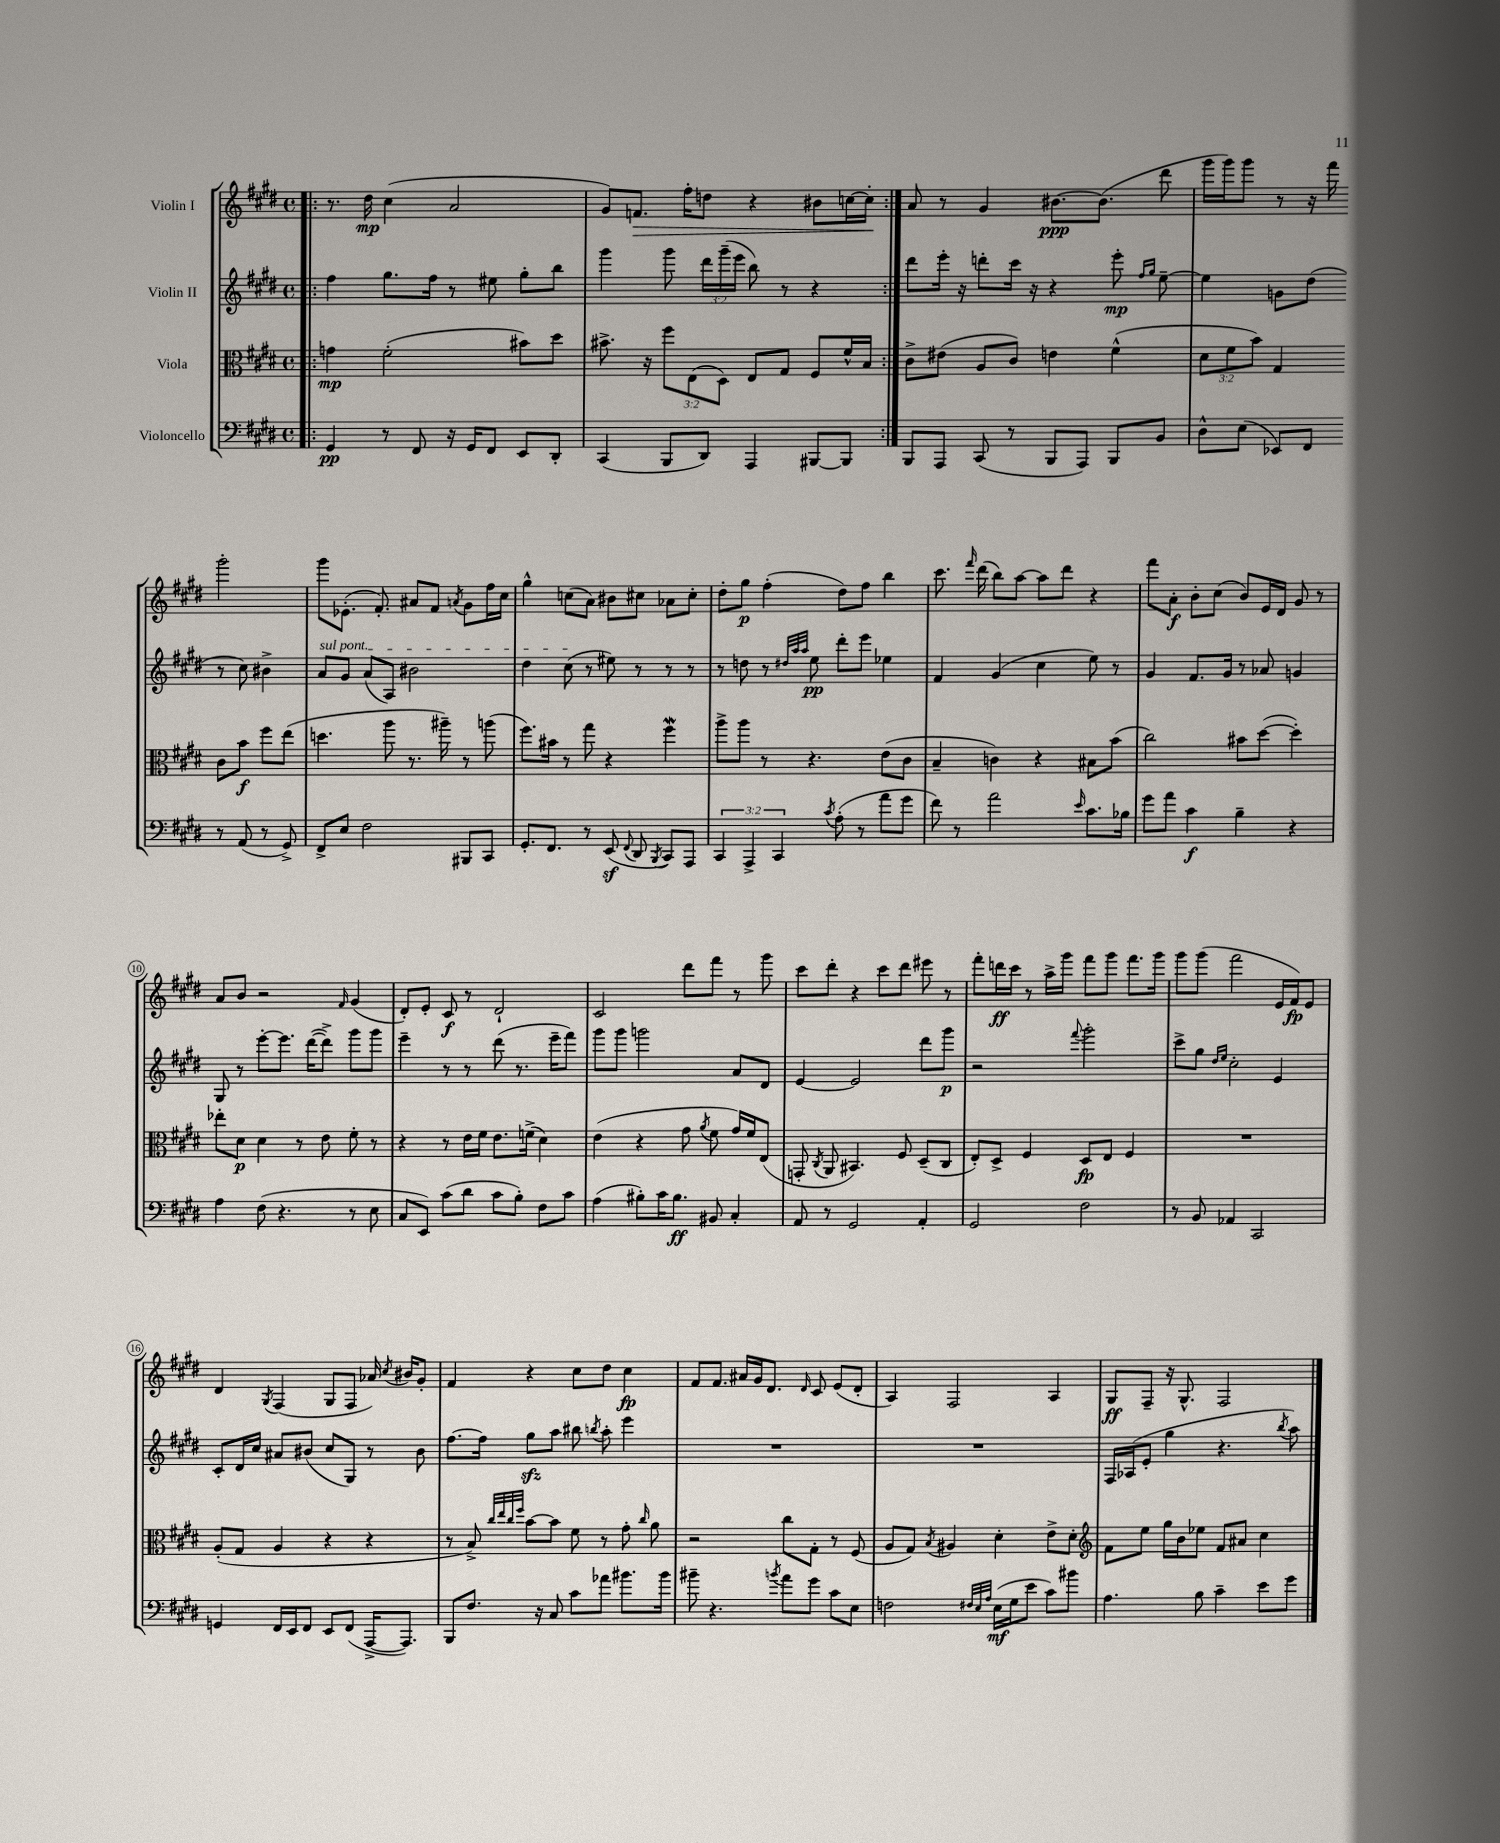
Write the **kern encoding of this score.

**kern	**kern	**kern	**kern
*staff4	*staff3	*staff2	*staff1
*clefF4	*clefC3	*clefG2	*clefG2
*k[f#c#g#d#]	*k[f#c#g#d#]	*k[f#c#g#d#]	*k[f#c#g#d#]
*M4/4	*M4/4	*M4/4	*M4/4
*met(c)	*met(c)	*met(c)	*met(c)
=!|:	=!|:	=!|:	=!|:
4GG#	4g	4ff#	8.r
.	.	.	16dd#
8r	(2f#'	8.gg#	(4cc#
8FF#	.	.	.
.	.	16ff#	.
16r	.	8r	2a
16GG#	.	.	.
8FF#	.	8ee#	.
8EE	8b#)	8gg#'	.
8DD#'	8dd#	8bb	.
=	=	=	=
(4CC#	8.b#^	4ggg#	8g#)
.	.	.	8.f
.	16r	.	.
8BBB	12ff#	8ggg#	.
.	.	.	16ff#'
.	(12E	.	.
8DD#)	.	24ddd#	8dd
.	12D#)	(24ggg#~	.
.	.	24eee	.
4AAA	8E	8bb)	4r
.	8G#	8r	.
[8BBB#	8F#	4r	8b#
8BBB#]	16f#^^	.	[16cc
.	16B	.	16cc']
=:|!	=:|!	=:|!	=:|!
8BBB	8c#^	8ddd#	8a
8AAA	(8e#	16eee'	8r
.	.	16r	.
(8CC#	8A	8ddd'	4g#
8r	8c#)	16ccc#	.
.	.	16r	.
8BBB	4e	4r	[8.b#
8AAA)	.	.	.
.	.	.	(8.b#]
8BBB	(4f#^^	8eee'	.
.	.	16qqff#	.
.	.	16qqgg#	.
8BB	.	[8ee~	8ddd#
=	=	=	=
8D#^^	12d#	4ee]	16ggg#
.	.	.	16ggg#)
.	12f#	.	.
(8E	.	.	8ggg#
.	12b)	.	.
8EE-)	4G#	8g	8r
8FF#	.	(8dd#	16r
.	.	.	16fff#
8r	8c#	8r	2ggg#'
(8AA	8b	8cc#)	.
8r	8ff#	4b#^	.
8GG#^)	(8ee	.	.
=	=	=	=
8FF#^	4.dd	8a	8ggg#
8E	.	8g#	(8.e-'
2F#	.	(8a	.
.	.	.	8.f#')
.	8aa	8A)	.
.	8.r	2b#	8a#
.	.	.	8f#
.	16aa#~)	.	.
.	.	.	8qa
8BBB#	8r	.	8g#
8CC#	(8aa	.	16ff#
.	.	.	16cc#
=	=	=	=
8.GG#'	8.ff#)	4dd#	4gg#^^
8.FF#	16b#	.	.
.	8r	(8cc#	(8cc
8r	8gg#	8r	8a)
(8EE	4r	8ee#)	8b#
8qqFF#	.	.	.
8DD#	.	8r	8cc#
8qBBB	.	.	.
8CC#)	4ff#	8r	8a-
8AAA	.	8r	8cc#'
=	=	=	=
6CC#	8aa^	8r	8dd#'
.	8aa	8dd	8gg#
6AAA^	.	.	.
.	8r	8r	(4ff#'
6CC#	.	.	.
.	.	32qqdd#	.
.	.	32qqaa	.
.	.	32qqaa	.
.	4.r	8ee	.
8qc#	.	.	.
(8A'	.	8ddd#'	8dd#)
8r	.	8eee	8ff#
8a	(8e	4ee-	4bb
8g#	8c#	.	.
=	=	=	=
8f#)	4B~	4f#	8.ccc#
8r	.	.	.
.	.	.	16qqfff#
.	.	.	(16ddd#
2a	4c)	(4g#	8bb)
.	.	.	[8aa
.	4r	4cc#	8aa]
.	.	.	8ddd#
16qqe	.	.	.
8.c#	8B#	8ee)	4r
.	(8b	8r	.
16B-	.	.	.
=	=	=	=
8g#	2cc#)	4g#	8fff#
8a	.	.	8a'
4c#	.	8.f#	8b'
.	.	.	(8cc#
.	.	16g#	.
4B~	8b#	8r	8b)
.	([8dd#	8a-	16e
.	.	.	16d#
4r	4dd#'])	4g	8g#
.	.	.	8r
=	=	=	=
4A	8ee-'	8G#	8a
.	8d#	8r	8b
(8F#	4d#	[8eee'	2r
4.r	.	8.eee]	.
.	8r	.	.
.	.	([16ddd#	.
.	8e	8ddd#^])	.
.	.	.	16qqf#
8r	8f#'	8ggg#	(4g#
8E	8r	8ggg#	.
=	=	=	=
8C#	4r	4eee~	8d#')
8EE)	.	.	8e'
(8c#	8r	8r	8c#
8d#	16e	8r	8r
.	16f#	.	.
8c#	8.e	(8ddd#	2d#`
8B')	.	8.r	.
.	(16f^	.	.
8F#	4d#)	.	.
.	.	16eee~	.
8c#	.	8fff#)	.
=	=	=	=
(4A	(4e	8ggg#	2c#
.	.	8ggg#	.
8B#')	4r	2ggg	.
16c#	.	.	.
8.B#	.	.	.
.	8g#	.	8ddd#
.	8qa	.	.
8BB#	8f#	.	8fff#
4C#'	16g#)	8a	8r
.	16f#	.	.
.	(8E	8d#	8ggg#
=	=	=	=
8AA	8GG'	[4e	8ccc#
.	8qC#	.	.
8r	8AA	.	8ddd#'
2GG#	4.BB#)	2e]	4r
.	.	.	8ccc#
.	8F#	.	8ddd#
4AA'	(8D#~	8ddd#	8eee#
.	8C#	8ggg#	8r
=	=	=	=
2GG#	8E')	2r	8fff#'
.	8D#^	.	16ddd
.	.	.	16ccc#
.	4F#	.	8r
.	.	.	16aa^
.	.	.	16ggg#
.	.	8qqfff#	.
2F#	8D#	2ggg#'	8fff#
.	8E	.	8ggg#
.	4F#	.	8.fff#
.	.	.	16ggg#
=	=	=	=
8r	1r	8ccc#^	8ggg#
8BB	.	8gg#	(8ggg#
.	.	16qqdd#	.
.	.	16qqee	.
4AA-	.	2cc#'	2fff#
2CC#	.	.	.
.	.	4e	16e
.	.	.	16f#)
.	.	.	8e
=	=	=	=
4GG	(8A'	8c#'	4d#
.	8G#	16d#	.
.	.	16cc#	.
.	.	.	8qG#
16FF#	4A	8a#	(4F#
16EE	.	.	.
8FF#	.	(8b#	.
8EE	4r	8cc#	8G#
(8FF#	.	8G#)	8F#
[16AAA^	4r	8r	16a-)
.	.	.	8qcc#
8.AAA])	.	.	16b#
.	.	8b#	8g#'
=	=	=	=
8BBB	8r	[8.ff#	4f#
8.F#	8B^)	.	.
.	.	16ff#]	.
.	32qqcc#	.	.
.	32qqee	.	.
.	32qqcc#	.	.
.	32qqff#	.	.
.	[8b	8gg#	4r
16r	.	.	.
8C#	8b]	8aa	.
8c#	8f#	8bb#	8cc#
.	.	8qbb	.
8a-	8r	8aa'	8dd#
8.b#	8g#'	4eee	4cc#
.	16qqcc#	.	.
.	8a	.	.
16b#	.	.	.
=	=	=	=
8b#~	2r	1r	8f#
4.r	.	.	8.f#
.	.	.	16a#
.	.	.	16g#
.	.	.	8.d#
8qb	.	.	.
8a	8cc#	.	.
.	.	.	16qqd#
8g#	8G#'	.	8c#
8c#	8r	.	(8e
8E	(8F#	.	8d#'
=	=	=	=
2F	8A	1r	4A)
.	8G#)	.	.
.	8qB	.	.
.	4A#	.	2F#
32qqF#	.	.	.
32qqE	.	.	.
32qqA	.	.	.
(16E	4d#'	.	.
16G#	.	.	.
8e	.	.	.
8c#)	8e^	.	4A
8b#	8d#'	.	.
=	=	=	=
*	*clefG2	*	*
4.A	8f#	16F#	8G#
.	.	(16A-	.
.	8ee	8e'	8F#~
.	16gg#	4gg#	16r
.	16b	.	8.G#^^
8B	8ee-	.	.
4c#~	8f#	4.r	2F#
.	8a#	.	.
8e	4cc#	.	.
.	.	8qbb	.
8g#	.	8aa)	.
==	==	==	==
*-	*-	*-	*-
